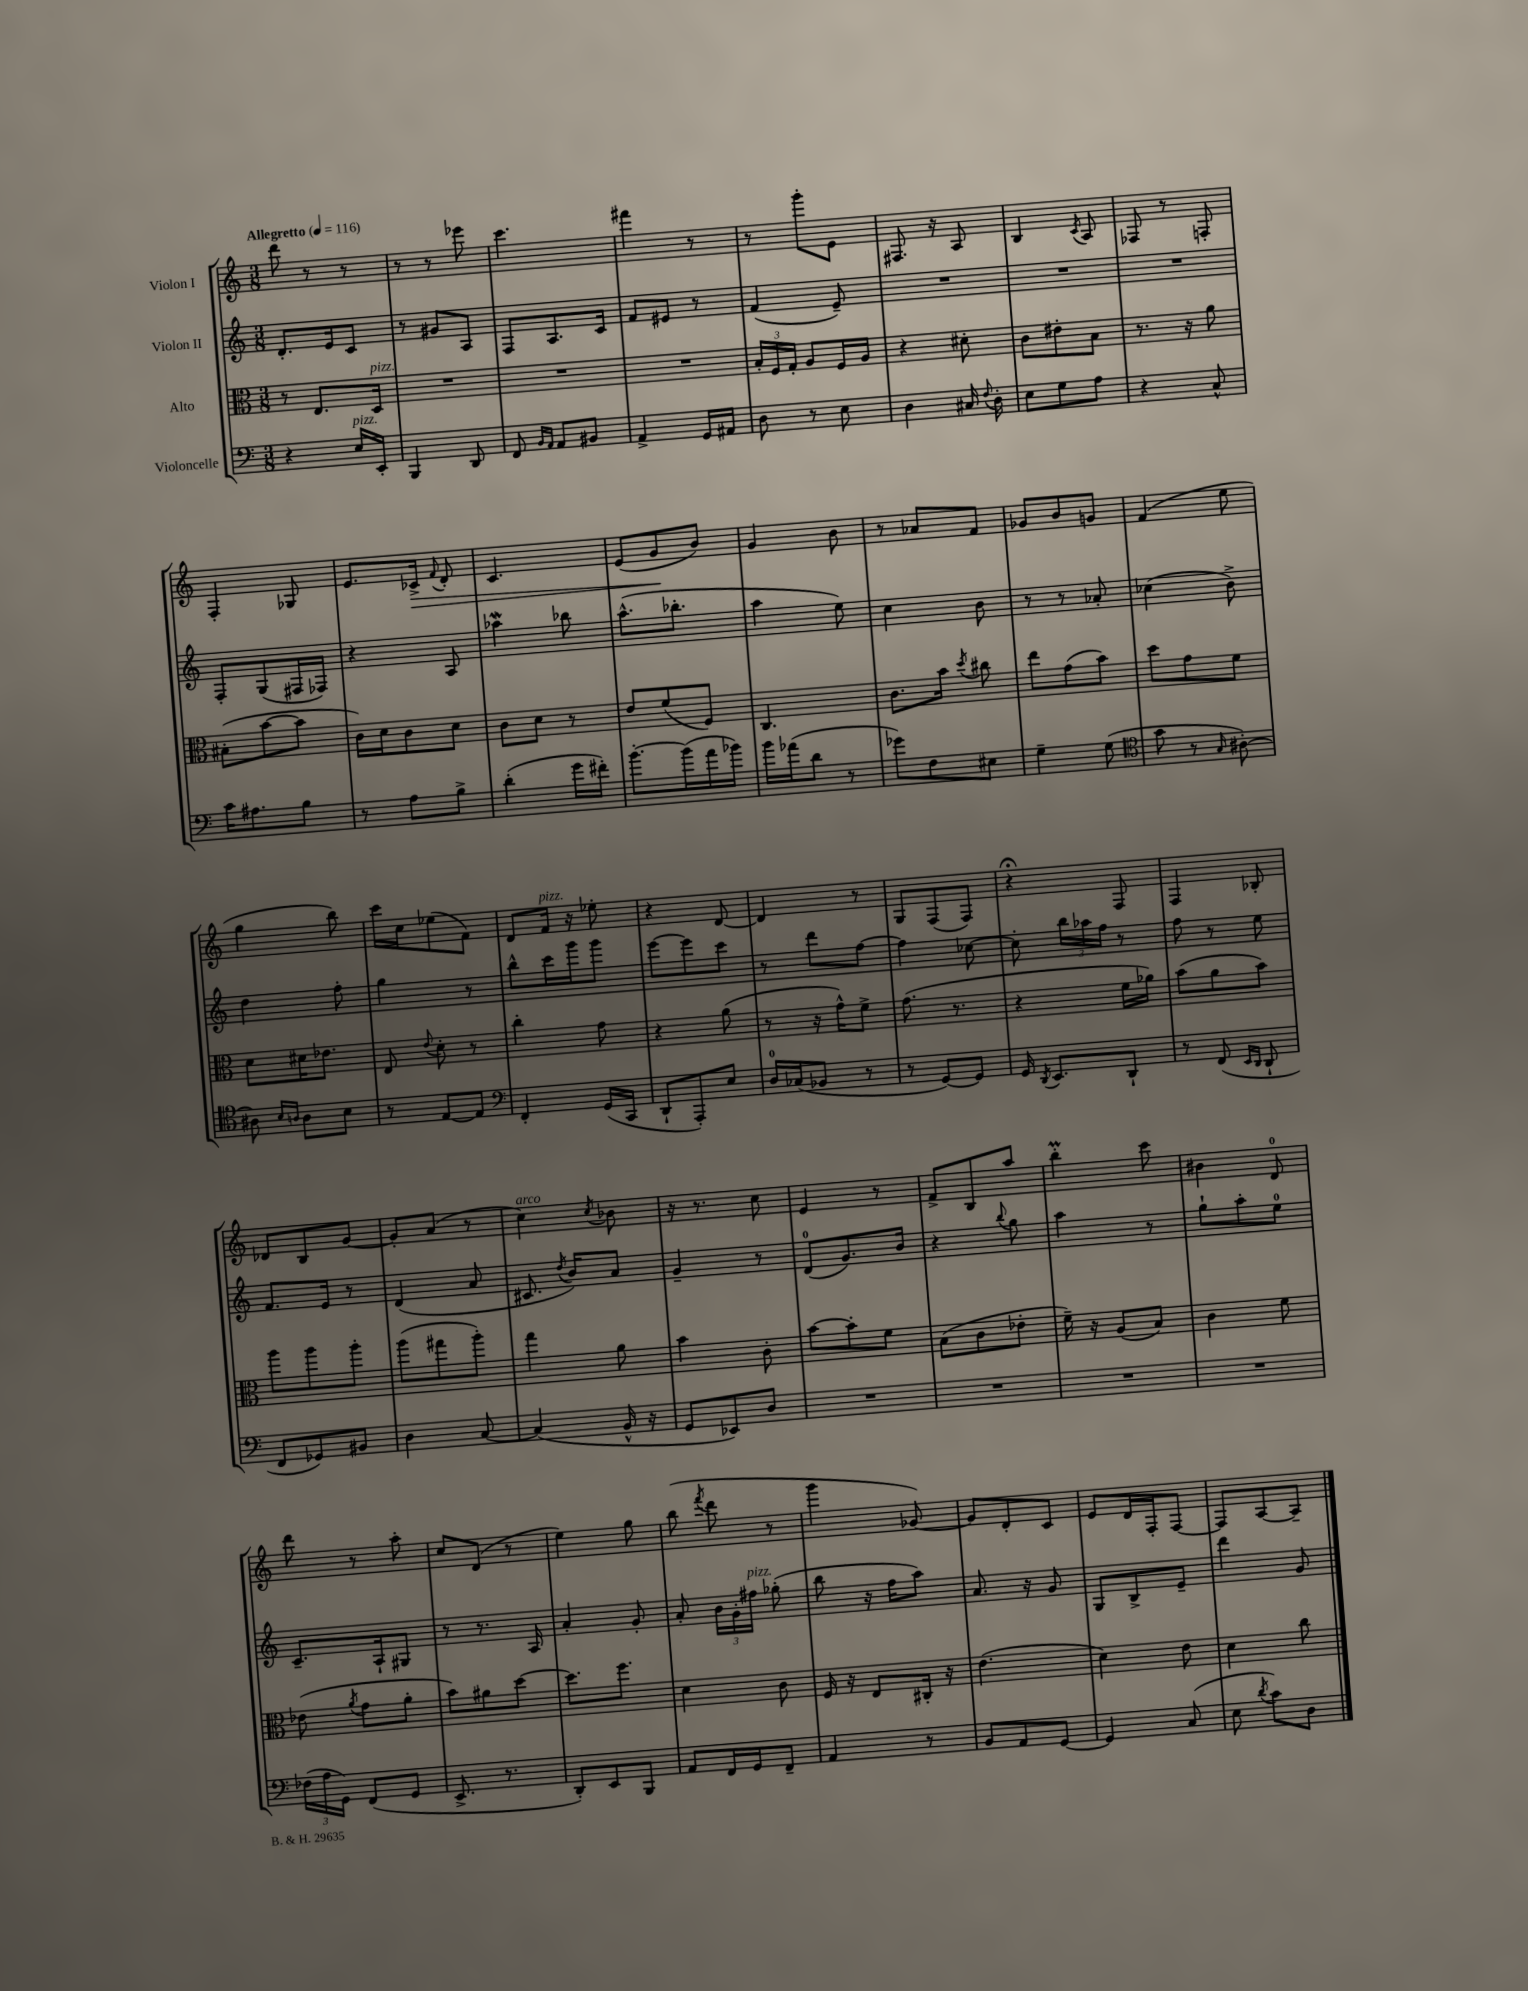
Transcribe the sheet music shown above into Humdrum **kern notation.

**kern	**kern	**kern	**kern
*staff4	*staff3	*staff2	*staff1
*clefF4	*clefC3	*clefG2	*clefG2
*k[]	*k[]	*k[]	*k[]
*M3/8	*M3/8	*M3/8	*M3/8
*MM116	*MM116	*MM116	*MM116
4r	8r	8.d'	8ddd
.	8.E	.	8r
.	.	16e	.
16E	.	8c	8r
16EE'	16D	.	.
=	=	=	=
4BBB	4.r	8r	8r
.	.	8g#	8r
8DD	.	8A	8eee-
=	=	=	=
8FF	4.r	8F	4.ccc
16qqBB	.	.	.
16qqAA	.	.	.
8AA	.	8.A	.
8BB#	.	.	.
.	.	16c	.
=	=	=	=
4AA^	4.r	8f	4fff#
.	.	8e#	.
16GG	.	8r	8r
16AA#	.	.	.
=	=	=	=
8D	24B'	(4f	8r
.	24F	.	.
.	24G'	.	.
8r	8A	.	8ggg'
8E	16F	8e~)	8e
.	16A	.	.
=	=	=	=
4D	4r	4.r	8.F#
.	.	.	16r
16C#	8d#'	.	8A
8qqF	.	.	.
16D'	.	.	.
=	=	=	=
8E	8c	4.r	4B
8G	8e#'	.	.
.	.	.	8qc
8A	8B	.	8A
=	=	=	=
4r	8.r	4.r	8F-
.	.	.	8r
.	16r	.	.
8C^^	8a	.	8F'
=	=	=	=
16c	(8B#'	8F'	4F'
8.A#	.	.	.
.	[8b	(8G	.
8B	8b]	16F#	8G-
.	.	16F-)	.
=	=	=	=
8r	16c)	4r	8.e
.	16d	.	.
8A	8c	.	.
.	.	.	16c-^
.	.	.	8qqf
8B^	8d	8A	8d'
=	=	=	=
(4d'	8c	4aa-	4.c
.	8d	.	.
16g	8r	8bb-	.
16f#')	.	.	.
=	=	=	=
[8.b'	8e	(8.aa^^	(8e
.	(8f	.	8g
(16b]	.	8.bb-'	.
16a	8F)	.	8b)
16b-)	.	.	.
=	=	=	=
16b	4.C	4aa	4g
(16a-	.	.	.
8d	.	.	.
8r	.	8ee)	8b
=	=	=	=
8g-)	8.c	4cc	8r
8F	.	.	8a-
.	16b	.	.
.	8qdd	.	.
8E#	8cc#	8b	8f
=	=	=	=
4G~	8ee	8r	8g-
.	(8g	8r	8b
(8G	8b)	8a-'	8g
=	=	=	=
*clefC4	*	*	*
8g	8dd	(4cc-	(4f
8r	8g	.	.
16qqG	.	.	.
[8A#')	8f	8b^)	8ee
=	=	=	=
8A#]	8d	4dd	4gg
16qqB	.	.	.
16qqA	.	.	.
8A	16d#	.	.
.	8.e-	.	.
8B	.	8ff'	8bb)
=	=	=	=
8r	8E	4gg	16ccc
.	.	.	16cc
.	8qqe	.	.
[8E	8d'	.	(8ee-
8E]	8r	8r	8f)
=	=	=	=
*clefF4	*	*	*
4FF'	4cc'	8bb^^	8d
.	.	16ccc	16f
.	.	16ggg	16r
(16GG	8g	8ggg	8ee-'
16CC	.	.	.
=	=	=	=
8DD`	4r	[8eee	4r
8AAA')	.	8eee]	.
8E	(8a	8ccc	[8d
=	=	=	=
16D	8r	8r	4d]
(16C-	.	.	.
8BB-	16r	8ddd	.
.	16g^^)	.	.
8r	8f^	[8ff	8r
=	=	=	=
8r	(8.g	4ff]	8G
[8GG)	.	.	(8F
.	8.r	.	.
8GG]	.	[8cc-	8F)
=	=	=	=
16GG	4r	8cc-']	4r;
8qDD	.	.	.
8.EE	.	.	.
.	.	24bb	.
.	.	24aa-	.
.	.	24ff	.
8DD`	16f	8r	8F
.	16a-)	.	.
=	=	=	=
8r	(8b	8ff	4F
(8FF	8a	8r	.
16qqEE	.	.	.
16qqDD	.	.	.
8DD`	8b)	8ee	8B-'
=	=	=	=
8FF	8aa	8.f	8d-
8GG-)	8aa	.	8B
.	.	16e	.
8BB#	8aa'	8r	[8g
=	=	=	=
4D	(8aa	(4d	8g']
.	8gg#	.	(8a
[8C	8aa')	8a	8r
=	=	=	=
(4C]	4gg	8.c#	4cc)
.	.	8qdd	.
.	.	16b)	.
.	.	.	8qcc
16BB^^	8a	8a	8b-
16r	.	.	.
=	=	=	=
8GG	4b	4g~	16r
.	.	.	8.r
8EE-)	.	.	.
8D	8c'	8r	8cc
=	=	=	=
4.r	[8b	(8d	4e
.	8b']	8.g)	.
.	8f	.	8r
.	.	16b	.
=	=	=	=
4.r	(8B	4r	8f^
.	8c	.	8B
.	.	8qqbb	.
.	8e-'	8gg	8aa
=	=	=	=
4.r	16f~)	4aa	4bb'
.	16r	.	.
.	(8A	.	.
.	8B)	8r	8ccc
=	=	=	=
4.r	4c	8gg`	4b#
.	.	8aa'	.
.	8f	8ee	8d
=	=	=	=
(24F-	(8e-	8.c~	8ddd
24A	.	.	.
24GG)	.	.	.
.	8qa	.	.
(8FF	8g	.	8r
.	.	16A`	.
8GG	8a'	8G#	8aa'
=	=	=	=
8.EE^	8b)	8r	8cc
.	8a#	8.r	(8d
8.r	.	.	.
.	[8dd	.	8r
.	.	16A	.
=	=	=	=
8DD')	8.dd]	4a'	4ee)
8EE	.	.	.
.	8.ff	.	.
8BBB	.	8g'	8gg
=	=	=	=
8AA	4d	8a'	(8bb
.	.	.	8qfff
16FF	.	24b	8ddd
.	.	24g'	.
16GG	.	.	.
.	.	24ff#	.
8FF~	8c	(8gg-'	8r
=	=	=	=
4AA	16F	8bb	4ggg
.	16r	.	.
.	8E	16r	.
.	.	16ff	.
8r	16C#'	8aa)	[8g-)
.	16r	.	.
=	=	=	=
8BB	(4.e	8.a	8g-]
8AA	.	.	8d'
.	.	16r	.
[8GG	.	8g	8c
=	=	=	=
4GG]	4d)	8G	8e
.	.	8B^	16d
.	.	.	16F'
(8C	8e	8e~	[8F
=	=	=	=
8E	4d	4ddd	8F]
8qd	.	.	.
8c)	.	.	[8A
8D	8cc	8g	8A~]
==	==	==	==
*-	*-	*-	*-
